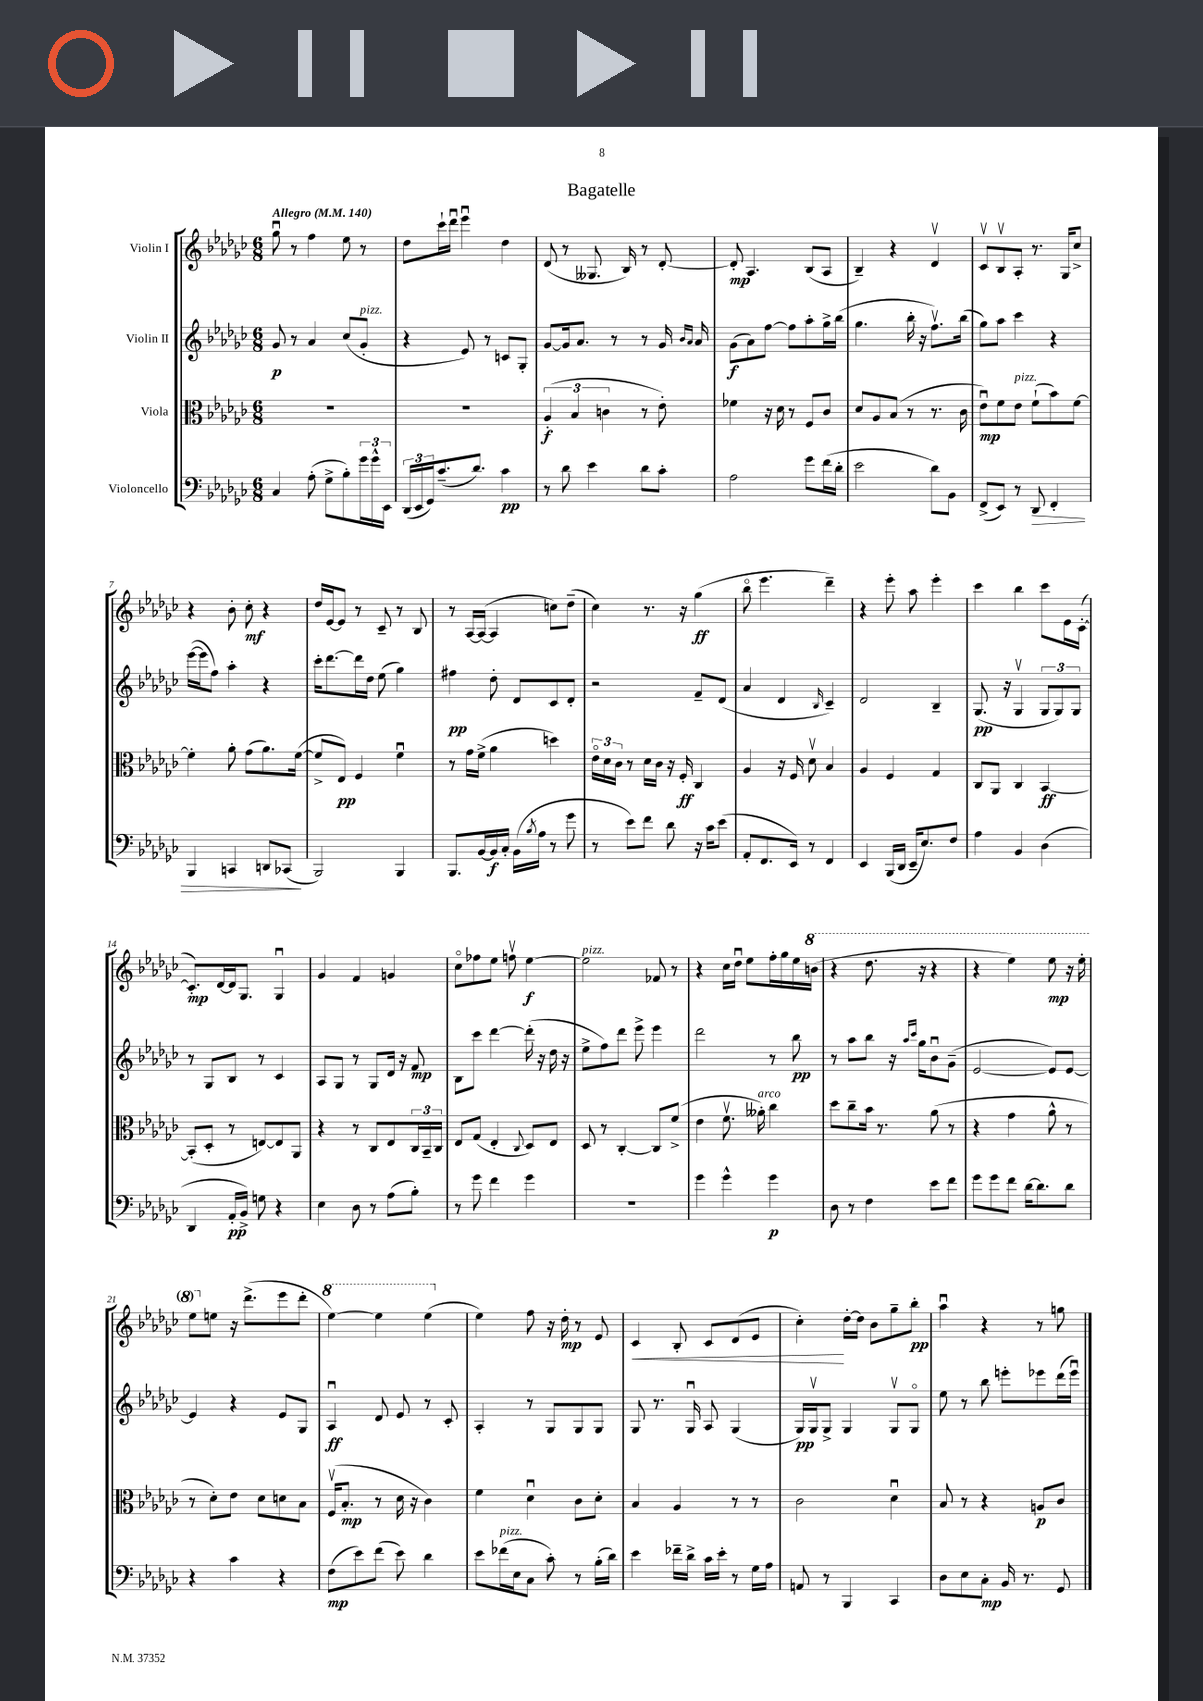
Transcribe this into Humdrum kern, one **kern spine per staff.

**kern	**dynam	**kern	**dynam	**kern	**dynam	**kern	**dynam
*part4	*part4	*part3	*part3	*part2	*part2	*part1	*part1
*staff4	*staff4	*staff3	*staff3	*staff2	*staff2	*staff1	*staff1
*I"Violoncello	*	*I"Viola	*	*I"Violin II	*	*I"Violin I	*
*clefF4	*	*clefC3	*	*clefG2	*	*clefG2	*
*k[b-e-a-d-g-c-]	*	*k[b-e-a-d-g-c-]	*	*k[b-e-a-d-g-c-]	*	*k[b-e-a-d-g-c-]	*
*M6/8	*	*M6/8	*	*M6/8	*	*M6/8	*
*MM140	*	*MM140	*	*MM140	*	*MM140	*
=1	=1	=1	=1	=1	=1	=1	=1
!	!	!	!	!	!	!LO:TX:a:B:t=Allegro	!
4C-/	.	2.r	.	8g-/	p	8gg-u\	.
.	.	.	.	8r	.	8r	.
(8A-'\	.	.	.	4a-/	.	4ff\	.
8G-^\L	.	.	.	.	.	.	.
8B-'\)	.	.	.	(8cc-/L	.	8ee-\	.
!	!	!	!	!LO:TX:a:i:t=pizz.	!	!	!
24g-\L	.	.	.	8g-'/J	.	8r	.
24g-^^\	.	.	.	.	.	.	.
24EE-\JJ	.	.	.	.	.	.	.
=2	=2	=2	=2	=2	=2	=2	=2
(24DD-/LL	.	2.r	.	4r	.	8dd-\L	.
24EE-/	.	.	.	.	.	.	.
24GG-/J)	.	.	.	.	.	.	.
(8.c-~/	.	.	.	.	.	16ccc-`\L	.
.	.	.	.	.	.	16ddd-u\JJ	.
.	.	.	.	8e-/)	.	4eee-u\	.
8.d-/J)	.	.	.	.	.	.	.
.	.	.	.	8r	.	.	.
4c-\	pp	.	.	8cn/L	.	4dd-\	.
.	.	.	.	8G-'/J	.	.	.
=3	=3	=3	=3	=3	=3	=3	=3
8r	.	(6A-'/	f	[8g-/L	.	(8d-/	.
8d-\	.	.	.	16g-/k]	.	8r	.
.	.	6B-/	.	.	.	.	.
.	.	.	.	8.a-/J	.	.	.
4e-\	.	.	.	.	.	8.G--X/	.
.	.	6cn\	.	.	.	.	.
.	.	.	.	8r	.	.	.
.	.	.	.	.	.	16B-/)	.
8d-\L	.	8r	.	8r	.	8r	.
8c-'\J	.	8e-'\)	.	16g-/	.	[8d-'/	.
.	.	.	.	16qqb-/LL	.	.	.
.	.	.	.	16qqa-/JJ	.	.	.
.	.	.	.	16a-/	.	.	.
=4	=4	=4	=4	=4	=4	=4	=4
2A-\	.	4f-X\	.	(8g-\L	f	8d-'/]	mp
.	.	.	.	8a-\)	.	4.A-/	.
.	.	16r	.	[8ff\J	.	.	.
.	.	16d-\	.	.	.	.	.
.	.	8r	.	8ff\L]	.	.	.
8g-\L	.	8F/L	.	8aa-'\	.	(8B-/L	.
(16f\L	.	8c-/J	.	16gg-^\L	.	8A-/J	.
16d-'\JJ	.	.	.	(16bb-\JJ	.	.	.
=5	=5	=5	=5	=5	=5	=5	=5
2e-\	.	8d-/L	.	4.gg-\	.	4B-~/)	.
.	.	8A-/	.	.	.	.	.
.	.	(8B-/J	.	.	.	4r	.
.	.	8r	.	16bb-'\	.	.	.
.	.	.	.	16r	.	.	.
8d-\L)	.	8.r	.	8.ffv\L)	.	4d-v/	.
8BB-\J	.	.	.	.	.	.	.
.	.	16c-\	.	(16bb-\Jk	.	.	.
=6	=6	=6	=6	=6	=6	=6	=6
(8FF^/L	.	8e-u\L)	mp	8gg-\L)	.	8c-v/L	.
8EE-/J)	.	8f\	.	8aa-\J	.	8B-v/	.
!	!	!LO:TX:a:i:t=pizz.	!	!	!	!	!
8r	.	8e-\J	.	4ccc-\	.	8A-'/J	.
!	!LO:HP:b	!	!	!	!	!	!
8DD-/	>	(8f`\L	.	.	.	8.r	.
4FF'/	.	8b-\)	.	4r	.	.	.
.	.	.	.	.	.	16G-/KL	.
.	.	[8f\J	.	.	.	8cc-^/J	.
!!LO:LB:g=z
=7	=7	=7	=7	=7	=7	=7	=7
4BBB-/	.	4f'\]	.	([16eee-\LL	.	4r	.
.	.	.	.	16eee-\J]	.	.	.
.	.	.	.	8ff\J)	.	.	.
4CCn/	.	8a-'\	.	4aa-'\	.	8b-'\	.
.	.	(8g-\L	.	.	.	8cc-'\	mf
8DDn/L	.	8.a-\)	.	4r	.	4r	.
(8CC-X/J	.	.	.	.	.	.	.
.	.	([16f\Jk	.	.	.	.	.
.	]	.	.	.	.	.	.
=8	=8	=8	=8	=8	=8	=8	=8
2BBB-/)	.	8f^/L]	.	16ccc-'\KL	.	16dd-/LL	.
.	.	.	.	[8.ddd-\	.	[16e-/J	.
.	.	8E-/J)	pp	.	.	8e-/J]	.
.	.	4F/	.	16ddd-\L]	.	8r	.
.	.	.	.	16dd-\JJ	.	.	.
.	.	.	.	(8ee-\	.	8c-~/	.
4BBB-/	.	4fu\	.	4gg-\)	.	8r	.
.	.	.	.	.	.	8B-/	.
=9	=9	=9	=9	=9	=9	=9	=9
8.BBB-/L	.	8r	.	4ff#X\	pp	8r	.
.	.	16g-\LL	.	.	.	[16A-/LL	.
[16BB-/L	.	(16f^\JJ	.	.	.	(16A-/JJ_	.
16BB-/]	f	4a-\	.	8dd-'\	.	4A-/]	.
16C-'/JJ	.	.	.	.	.	.	.
(16BB-\LL	.	.	.	8d-/L	.	.	.
8qB-/	.	.	.	.	.	.	.
16A-\JJ	.	.	.	.	.	.	.
8r	.	4ddn\)	.	8c-/	.	8ccn\L)	.
8g-\	.	.	.	8d-'/J	.	(8dd-~\J	.
=10	=10	=10	=10	=10	=10	=10	=10
8r	.	24e-\LL	.	2r	.	4cc-\)	.
.	.	24d-\	.	.	.	.	.
.	.	24c-\JJ	.	.	.	.	.
8e-\L)	.	8r	.	.	.	.	.
8f\J	.	16d-\LL	.	.	.	8.r	.
.	.	16c-\JJ	.	.	.	.	.
8d-\	.	16r	.	.	.	.	.
.	.	16F'/	ff	.	.	16r	.
16r	.	4C-/	.	8f~/L	.	(4gg-\	ff
16c-\KL	.	.	.	.	.	.	.
(8e-\J	.	.	.	(8d-/J	.	.	.
=11	=11	=11	=11	=11	=11	=11	=11
8AA-'/L	.	4A-/	.	4a-/	.	8bb-\	.
8.FF/	.	.	.	.	.	4.eee-\	.
.	.	16r	.	4d-/	.	.	.
16EE-/Jk)	.	16F/	.	.	.	.	.
8r	.	8d-v\	.	.	.	.	.
.	.	.	.	16qqB-/	.	.	.
4FF/	.	4B-/	.	4c-~/)	.	4ddd-~\)	.
=12	=12	=12	=12	=12	=12	=12	=12
4EE-/	.	4A-/	.	2d-/	.	4r	.
(16BBB-/LL	.	4F/	.	.	.	8eee-'\	.
16DD-/JJ	.	.	.	.	.	.	.
16EE-~/KL	.	.	.	.	.	8aa-\	.
8.E-/)	.	.	.	.	.	.	.
.	.	4G-/	.	4B-~/	.	4eee-'\	.
8F/J	.	.	.	.	.	.	.
=13	=13	=13	=13	=13	=13	=13	=13
4A-\	.	8C-/L	.	(8.G-/	pp	4ccc-\	.
.	.	8AA-/J	.	.	.	.	.
.	.	.	.	16r	.	.	.
4BB-/	.	4C-/	.	4G-v/	.	4bb-\	.
(4D-\	.	[4BB-/	ff	12G-/L	.	8ccc-\L	.
.	.	.	.	12G-/)	.	.	.
.	.	.	.	.	.	16e-\L	.
.	.	.	.	12G-/J	.	.	.
.	.	.	.	.	.	([16c-'\JJ	.
!!LO:LB:g=z
=14	=14	=14	=14	=14	=14	=14	=14
4DD-/	.	(8BB-'/L]	.	8r	.	8.c-'/L])	mp
.	.	8D-'/J	.	8G-/L	.	.	.
.	.	.	.	.	.	[16d-/L	.
16AA-'/LL	pp	8r	.	8B-/J	.	16d-/J]	.
16BB-^/JJ)	.	.	.	.	.	8.G-/J	.
8Gn\	.	[8En/L)	.	8r	.	.	.
4r	.	8E/]	.	4c-/	.	4G-u/	.
.	.	8AA-/J	.	.	.	.	.
=15	=15	=15	=15	=15	=15	=15	=15
4E-\	.	4r	.	8A-/L	.	4g-/	.
.	.	.	.	8G-/J	.	.	.
8D-\	.	8r	.	8r	.	4f/	.
8r	.	8C-/L	.	8G-/L	.	.	.
(8A-\L	.	8E-/	.	16d-/Jk	.	4gn/	.
.	.	.	.	16r	.	.	.
8B-'\J)	.	24C-/L	.	8f/	mp	.	.
.	.	24BB-~/	.	.	.	.	.
.	.	24C-/JJ	.	.	.	.	.
=16	=16	=16	=16	=16	=16	=16	=16
8r	.	8E-/L	.	8B-\L	.	8cc-\L	.
8g-\	.	(8G-/J	.	8ccc-\J	.	8ff-X\	.
4f\	.	4E-'/	.	[4ddd-\	.	8ee-\J	.
.	.	.	.	.	.	8ffnv\	.
.	.	8qqC-/	.	.	.	.	.
4g-\	.	8D-/L)	.	(16ddd-'\]	.	[4ee-\	f
.	.	.	.	16r	.	.	.
.	.	8E-/J	.	16dd-\	.	.	.
.	.	.	.	16r	.	.	.
=17	=17	=17	=17	=17	=17	=17	=17
!	!	!	!	!	!	!LO:TX:a:i:t=pizz.	!
2.r	.	8D-/	.	8ee-^\L	.	2ee-\]	.
.	.	8r	.	8ff\)	.	.	.
.	.	[4C-'/	.	8ddd-\J	.	.	.
.	.	.	.	8eee-^\	.	.	.
.	.	8C-/L]	.	4eee-\	.	8f-X/	.
.	.	(8f^/J	.	.	.	8r	.
=18	=18	=18	=18	=18	=18	=18	=18
4g-\	.	4e-\	.	2ddd-\	.	4r	.
4g-^^\	.	8.fv\	.	.	.	16cc-\LL	.
.	.	.	.	.	.	16dd-u\JJ	.
.	.	.	.	.	.	8ee-\L	.
!	!	!LO:TX:a:i:t=arco	!	!	!	!	!
.	.	16a--X'\)	.	.	.	.	.
4g-\	p	4cc-\	.	8r	.	16ff'\L	.
.	.	.	.	.	.	16gg-\	.
.	.	.	.	8bb-\	pp	16ee-\	.
*	*	*	*	*	*	*8va	*
.	.	.	.	.	.	(16bbn\JJ	.
=19	=19	=19	=19	=19	=19	=19	=19
8D-\	.	8dd-\L	.	8r	.	4r	.
8r	.	8cc-~\	.	8aa-\L	.	.	.
4F\	.	16b-\Jk	.	8bb-\J	.	8.ddd-\	.
.	.	8.r	.	.	.	.	.
.	.	.	.	16r	.	.	.
.	.	.	.	16qqaa-/LL	.	.	.
.	.	.	.	16qqccc-/JJ	.	.	.
.	.	.	.	16gg-\KL	.	16r	.
8e-\L	.	(8a-\	.	8b-u\	.	4r	.
8f\J	.	8r	.	(8g-~\J	.	.	.
=20	=20	=20	=20	=20	=20	=20	=20
8g-\L	.	4r	.	[2e-/	.	4r	.
8g-\	.	.	.	.	.	.	.
8f\J	.	4g-\	.	.	.	4eee-\)	.
[16d-\KL	.	.	.	.	.	.	.
8.d-\]	.	.	.	.	.	.	.
.	.	8a-^^\	.	8e-/L])	.	8eee-\	mp
8d-\J	.	8r	.	[8e-/J	.	16r	.
.	.	.	.	.	.	16eee-'\	.
!!LO:LB:g=z
=21	=21	=21	=21	=21	=21	=21	=21
4r	.	8r	.	4e-/]	.	8eee-\L	.
*	*	*	*	*	*	*X8va	*
.	.	8d-'\L)	.	.	.	8een\J	.
4c-\	.	8e-\J	.	4r	.	16r	.
.	.	.	.	.	.	(8.ddd-^\L	.
.	.	8d-\L	.	.	.	.	.
4r	.	8dn\	.	8e-/L	.	8eee-\	.
.	.	8B-\J	.	8G-/J	.	8ddd-'\J	.
=22	=22	=22	=22	=22	=22	=22	=22
*	*	*	*	*	*	*8va	*
(8F\L	mp	(16Fv/KL	.	4A-u/	ff	[4eee-\)	.
.	.	8.B-'/J	mp	.	.	.	.
8e-\)	.	.	.	.	.	.	.
(8f\J	.	8r	.	8d-/	.	4eee-\]	.
8e-\)	.	16d-\	.	8e-/	.	.	.
.	.	16r	.	.	.	.	.
4d-\	.	4c-\)	.	8r	.	(4eee-\	.
.	.	.	.	8c-'/	.	.	.
=23	=23	=23	=23	=23	=23	=23	=23
*	*	*	*	*	*	*X8va	*
8e-\L	.	4f\	.	4A-'/	.	4ee-\)	.
!LO:TX:a:i:t=pizz.	!	!	!	!	!	!	!
(16f-X\L	.	.	.	.	.	.	.
16E-\J	.	.	.	.	.	.	.
8C-\J	.	4d-u\	.	8r	.	8ff\	.
8c-'\)	.	.	.	8G-/L	.	16r	.
.	.	.	.	.	.	16dd-'\	mp
8r	.	8c-\L	.	8G-/	.	8r	.
(16B-'\LL	.	8d-'\J	.	8G-/J	.	8e-/	.
16d-\JJ)	.	.	.	.	.	.	.
=24	=24	=24	=24	=24	=24	=24	=24
!	!	!	!	!	!	!	!LO:HP:b
4e-\	.	4B-/	.	8G-/	.	4c-/	<
.	.	.	.	8.r	.	.	.
16f-X~\LL	.	4A-/	.	.	.	8B-'/	.
16d-^\JJ	.	.	.	16G-u/	.	.	.
16c-\LL	.	.	.	8A-/	.	8c-/L	.
16e-'\JJ	.	.	.	.	.	.	.
8r	.	8r	.	(4G-/	.	(8d-/	.
16G-\LL	.	8r	.	.	.	8e-/J	.
16A-\JJ	.	.	.	.	.	.	.
=25	=25	=25	=25	=25	=25	=25	=25
8AAn/	.	2c-\	.	16G-/LL)	pp	4cc-'\)	.
.	.	.	.	16G-v/J	.	.	.
8r	.	.	.	8G-^/J	.	.	.
4BBB-/	.	.	.	4G-/	.	[16dd-'\LL	[
.	.	.	.	.	.	16dd-\JJ]	.
.	.	.	.	.	.	8b-\L	.
4CC-/	.	4d-u\	.	8G-v/L	.	8gg-~\	.
.	.	.	.	8G-/J	.	8bb-'\J	pp
=26	=26	=26	=26	=26	=26	=26	=26
8D-\L	.	8B-/	.	8ee-\	.	4aa-u\	.
8E-\	.	8r	.	8r	.	.	.
8C-'\J	mp	4r	.	8bb-\	.	4r	.
16BB-/	.	.	.	8eeen'\L	.	.	.
8.r	.	.	.	.	.	.	.
.	.	8An/L	p	8eee-X\	.	8r	.
8GG-/	.	8c-/J	.	(16ddd-\L	.	8ggn\	.
.	.	.	.	16eee-u\JJ)	.	.	.
==	==	==	==	==	==	==	==
*-	*-	*-	*-	*-	*-	*-	*-
